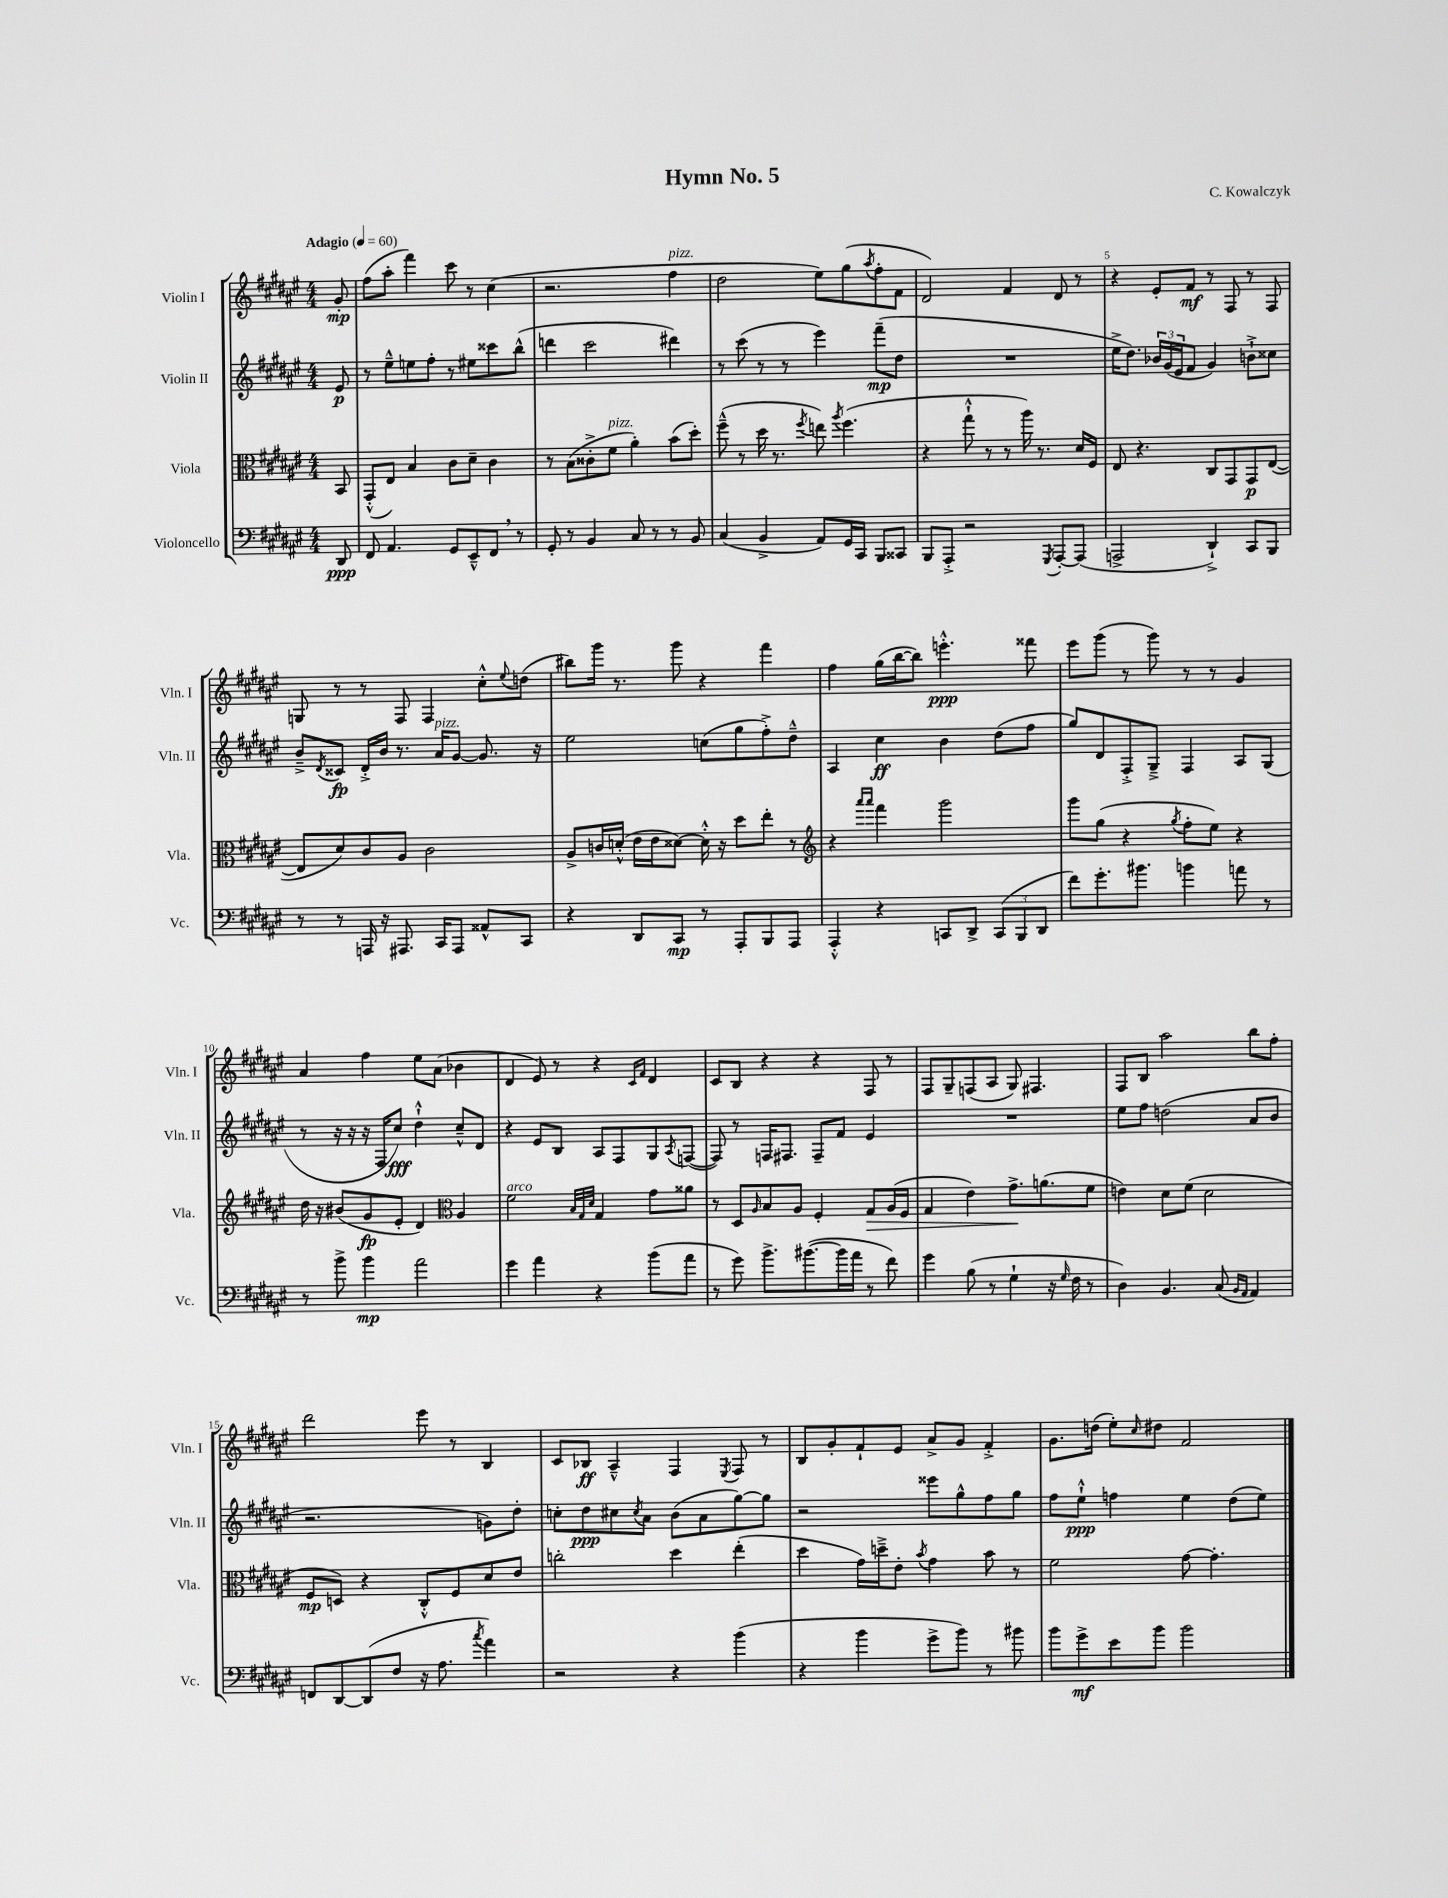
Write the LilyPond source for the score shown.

\header { title = "Hymn No. 5" composer = "C. Kowalczyk" }
<<
\new StaffGroup <<
\new Staff = "s0" \with { instrumentName = "Violin I" shortInstrumentName = "Vln. I" } {
    \clef treble \key fis \major \numericTimeSignature \time 4/4 \partial 8 \tempo "Adagio" 4 = 60
    gis'8-.\mp |
    fis''8( ais''8-. fis'''4) cis'''8 r8 cis''4( |
    r2. fis''4^\markup { \italic "pizz." } |
    dis''2 eis''8) gis''8( \acciaccatura { ais''8 } fis''8-. fis'8 |
    dis'2) fis'4 dis'8 r8 |
    r4 eis'8-. fis'8\mf r8 fis8 r8 fis8 |
    g8 r8 r8 fis8 fis4 cis''8-.-^ \appoggiatura { eis''8 } d''8( |
    bis''8) gis'''16 r8. gis'''8 r4 fis'''4 |
    fis''4 gis''16( b''16~ b''8) e'''4.-.-^\ppp fisis'''8 |
    eis'''8 gis'''8( r8 gis'''8) r8 r8 gis'4 |
    ais'4 fis''4 eis''8 ais'8( bes'4 |
    dis'4 eis'8) r8 r4 \grace { cis'16 fis'16 } dis'4 |
    cis'8 b8 r4 r4 fis8 r8 |
    fis8 gis8-- f8( ais8 gis8) fis4. |
    fis8 b8 ais''2 b''8 fis''8-. |
    dis'''2 eis'''8 r8 b4 |
    cis'8 bes8\ff ais4---^ fis4 \acciaccatura { eis8 } fis8 r8 |
    b8 gis'8-. fis'8-! eis'8 ais'8-> gis'8 fis'4-.-> |
    gis'8. d''16( eis''8-.) \grace { cis''16 } dis''8 fis'2 \bar "|." |
}
\new Staff = "s1" \with { instrumentName = "Violin II" shortInstrumentName = "Vln. II" } {
    \clef treble \key fis \major \numericTimeSignature \time 4/4 \partial 8
    eis'8\p |
    r8 eis''8---^ e''8 fis''8-. r8 eis''8 cisis'''8 b''8-^( |
    d'''4 cis'''2 dis'''4) |
    r8 cis'''8( r8 r8 eis'''4) fis'''8--\mp( dis''8 |
    R1 |
    eis''16-> dis''8.) \tuplet 3/2 { bes'16 gis'16( eis'16 } fis'8 gis'4) b'8-!-> cisis''8 |
    b'8---> \acciaccatura { dis'8 } cisis'8\fp dis'16-.-> b'16 r8. ais'16^\markup { \italic "pizz." } gis'8~ gis'8. r16 |
    eis''2 c''8( gis''8 fis''8-.->) dis''8---^ |
    ais4 cis''4\ff b'4 dis''8( fis''8 |
    gis''8) dis'8 fis8-.-> gis8---> fis4 ais8 gis8( |
    r8 r16 r16 r16 fis16 cis''8\fff) dis''4-!-^ cis''8---^ dis'8 |
    r4 eis'8 b8 ais8 fis8 gis8 \acciaccatura { ais8 } f8~( |
    f8) r8 f16 fis8. fis8-- fis'8 eis'4 |
    R1 |
    eis''8 fis''8 d''2( ais'8 b'8 |
    r2. g'8) dis''8-. |
    c''8-. dis''8\ppp cis''8 \acciaccatura { cis''8 } ais'8 b'8( ais'8 gis''8~) gis''8 |
    r2 eisis'''8 gis''8-^ fis''8 gis''8 |
    fis''8 eis''8-!-^\ppp f''4 eis''4 dis''8( eis''8) \bar "|." |
}
\new Staff = "s2" \with { instrumentName = "Viola" shortInstrumentName = "Vla." } {
    \clef alto \key fis \major \numericTimeSignature \time 4/4 \partial 8
    b,8 |
    gis,8-.-^( eis8) b4 cis'8 dis'8-- cis'4 |
    r8 b8( cisis'8-.-> fis'8^\markup { \italic "pizz." } ais'4-.) b'8( dis''8-.) |
    fis''8---^( r8 dis''16 r8. \acciaccatura { fis''8 } e''8) \acciaccatura { ais''8 } fis''4.( |
    r4 gis''8-!-^ r8 r8 ais''16) r8. dis'16 fis16 |
    eis8 r4. cis8 gis,8 gis,8\p eis8~( |
    eis8 dis'8) cis'8 ais8 cis'2 |
    ais8-> c'16 d'16-.-^( eis'16 eis'16 disis'8~) disis'16-.-^ r16 dis''8 eis''8-. r8 |
    \clef treble r4 \grace { ais'''16 ais'''16 } fis'''4 gis'''2 |
    gis'''8 gis''8( r4 \acciaccatura { gis''8 } fis''8-. eis''8) r4 |
    dis''16 r16 bis'8( gis'8\fp eis'8-. dis'4) \clef alto ais4 |
    fis'2^\markup { \italic "arco" } \grace { b32 gis32 dis'32 } gis4 gis'8 aisis'8 |
    r8 dis8 \grace { ais16 } b8 ais8 fis4-. gis8\> ais16( fis16 |
    gis4 eis'4) gis'8.->\! a'8.( fis'8 |
    e'4) dis'8 fis'8( dis'2 |
    fis8\mp d8) r4 cis8-.-^ fis8 dis'8 eis'8 |
    c''2-. dis''4 eis''4-.( |
    dis''4 gis'16) d''16---> eis'8-. \acciaccatura { b'8 } gis'4 b'8 r8 |
    fis'2 gis'8~ gis'4.-. \bar "|." |
}
\new Staff = "s3" \with { instrumentName = "Violoncello" shortInstrumentName = "Vc." } {
    \clef bass \key fis \major \numericTimeSignature \time 4/4 \partial 8
    dis,8\ppp |
    fis,8 ais,4. gis,8 eis,8---^ fis,8 \breathe r8 |
    gis,8-. r8 b,4 cis8 r8 r8 b,8 |
    cis4( b,4-> ais,8) gis,16 cis,16 b,,8 cisis,8 |
    b,,8 ais,,8-.-> r2 \acciaccatura { gis,,8 } ais,,8~-. ais,,8( |
    a,,2-> dis,4-!->) cis,8 b,,8 |
    r8 r8 a,,16 r16 ais,,8. cis,16 ais,,8 aisis,8-^ cis,8 |
    r4 dis,8 cis,8\mp r8 ais,,8-. b,,8 ais,,8 |
    ais,,4-.-^ r4 c,8 dis,8-> \tuplet 3/2 { c,8( b,,8 dis,8 } |
    fis'8) gis'8.-. bis'8. b'4 a'8 r8 |
    r8 b'8-> b'4\mp ais'2 |
    gis'4 ais'4 r4 b'8( ais'8 |
    r8 gis'8) b'8.-> bis'8.~( bis'16 ais'16 r8 fis'8) |
    gis'4 b8( r8 gis4-! r16 \grace { gis16 } fis16 r8 |
    dis4) b,4. cis8( \grace { b,16 ais,16 } ais,4) |
    f,8 dis,8~ dis,8( fis8 r16 ais8. \acciaccatura { cis''8 } ais'4) |
    r2 r4 b'4( |
    r4 b'4 gis'8-> b'8) r8 bis'8 |
    b'8 gis'8->\mf eis'8 b'8 b'2 \bar "|." |
}
>>
>>
\layout { \context { \Score \override BarNumber.break-visibility = ##(#f #t #t) barNumberVisibility = #(every-nth-bar-number-visible 5) } }
